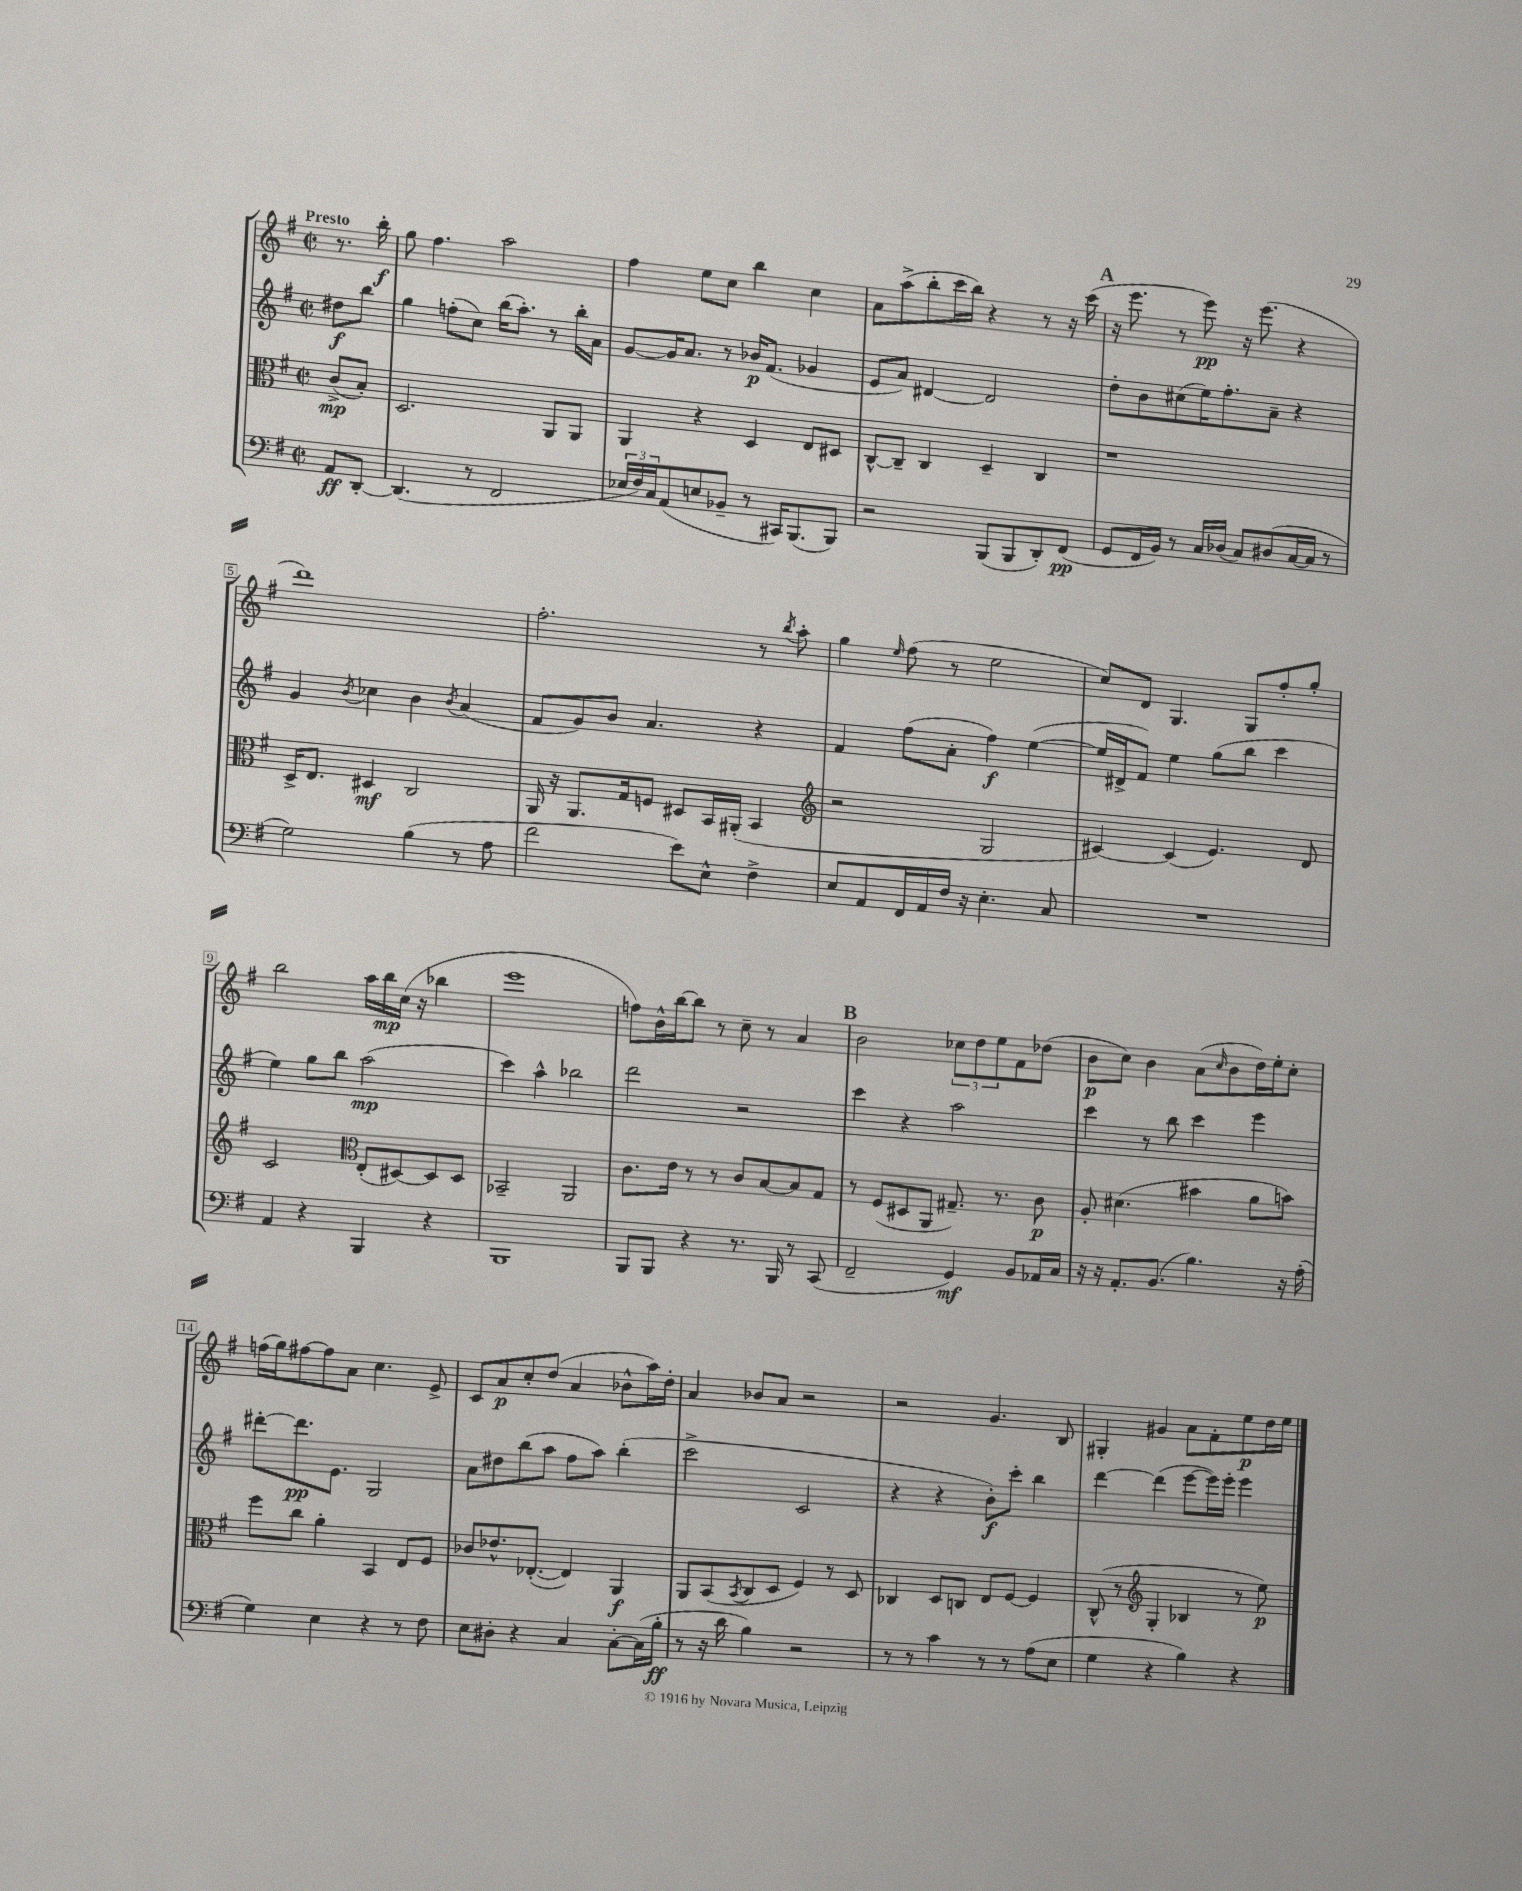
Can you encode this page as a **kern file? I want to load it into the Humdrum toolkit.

**kern	**dynam	**kern	**dynam	**kern	**dynam	**kern	**dynam
*part4	*part4	*part3	*part3	*part2	*part2	*part1	*part1
*staff4	*staff4	*staff3	*staff3	*staff2	*staff2	*staff1	*staff1
*clefF4	*	*clefC3	*	*clefG2	*	*clefG2	*
*k[f#]	*	*k[f#]	*	*k[f#]	*	*k[f#]	*
*M2/2	*	*M2/2	*	*M2/2	*	*M2/2	*
*met(c|)	*	*met(c|)	*	*met(c|)	*	*met(c|)	*
=	=	=	=	=	=	=	=
!	!	!	!	!	!	!LO:TX:a:B:t=Presto	!
8AA/L	ff	(8c^/L	mp	8dd#X\L	f	8.r	.
[8DD'/J	.	8B'/J)	.	8bb\J	.	.	.
.	.	.	.	.	.	16bb'\	f
=1	=1	=1	=1	=1	=1	=1	=1
(4.DD/]	.	2.D/	.	4gg\	.	8gg\	.
.	.	.	.	.	.	4.ff#\	.
.	.	.	.	(8ffn'\L	.	.	.
8r	.	.	.	8cc\J)	.	.	.
2FF#/	.	.	.	(16bb\KL	.	2aa\	.
.	.	.	.	8.aa'\J)	.	.	.
.	.	8AA/L	.	8r	.	.	.
.	.	8AA/J	.	16bb'\LL	.	.	.
.	.	.	.	16a\JJ	.	.	.
=2	=2	=2	=2	=2	=2	=2	=2
24E-X/LL	.	4AA/	.	[8g/L	.	4ff#\	.
24F#/)	.	.	.	.	.	.	.
24C/J	.	.	.	.	.	.	.
(8AA/	.	.	.	16g/K]	.	.	.
.	.	.	.	8.a/J	.	.	.
8En/	.	4r	.	.	.	8ee\L	.
8BB-X~/J	.	.	.	8r	.	8cc\J	.
8r	.	4D/	.	16b-X/KL	p	4bb\	.
.	.	.	.	(8.f#/J	.	.	.
16CC#X/KL)	.	.	.	.	.	.	.
(8.BBB/	.	.	.	.	.	.	.
.	.	8E/L	.	4g-X/	.	4cc\	.
8BBB/J)	.	8D#X/J	.	.	.	.	.
=3	=3	=3	=3	=3	=3	=3	=3
2r	.	[8C^^/L	.	8e/L	.	8a\L	.
.	.	8C~/J]	.	8a/J)	.	(8aa^\	.
.	.	4C/	.	[4d#X/	.	8bb'\	.
.	.	.	.	.	.	16ccc\L	.
.	.	.	.	.	.	16bb\JJ)	.
(8BBB/L	.	4D~/	.	2d#/]	.	4r	.
8BBB/	.	.	.	.	.	.	.
8DD'/)	.	4C/	.	.	.	8r	.
(8FF#/J	pp	.	.	.	.	16r	.
.	.	.	.	.	.	(16ccc\	.
!!LO:REH:place=s1:t=A
=4	=4	=4	=4	=4	=4	=4	=4
8GG/L	.	1r	.	8dd'\L	.	16r	.
.	.	.	.	.	.	8.eee\	.
16FF#/L	.	.	.	8b\	.	.	.
16BB/JJ)	.	.	.	.	.	.	.
8r	.	.	.	(8cc#X\	.	8r	.
16C/LL	.	.	.	16ee\K)	.	8eee\)	pp
(16D-X/JJ	.	.	.	8.ff#'\	.	.	.
8C/L)	.	.	.	.	.	16r	.
.	.	.	.	.	.	(8.eee\	.
(8D#X/	.	.	.	8a~\J	.	.	.
[16C/L	.	.	.	4r	.	4r	.
16C/JJ]	.	.	.	.	.	.	.
8r	.	.	.	.	.	.	.
!!LO:LB:g=z
=5	=5	=5	=5	=5	=5	=5	=5
2G\)	.	16D^/KL	.	4g/	.	1ddd)	.
.	.	8.E/J	.	.	.	.	.
.	.	.	.	8qb/	.	.	.
.	.	4D#X/	mf	4cc-X\	.	.	.
(4B\	.	2C/	.	4b\	.	.	.
.	.	.	.	8qb/	.	.	.
8r	.	.	.	(4a/	.	.	.
8A\	.	.	.	.	.	.	.
=6	=6	=6	=6	=6	=6	=6	=6
2f#\	.	16AA/	.	8f#/L	.	2.ff#'\	.
.	.	16r	.	.	.	.	.
.	.	8.AA/L	.	8g/)	.	.	.
.	.	.	.	8b/J	.	.	.
.	.	16G/k	.	.	.	.	.
.	.	8Fn/J	.	4.a/	.	.	.
8e\L)	.	8D#X/L	.	.	.	.	.
8E^^\J	.	16BB/L	.	.	.	.	.
.	.	(16AA#X'/JJ	.	.	.	.	.
4F#^\	.	4BB/	.	4r	.	8r	.
.	.	.	.	.	.	8qbb/	.
.	.	.	.	.	.	8aa'\	.
=7	=7	=7	=7	=7	=7	=7	=7
*	*	*clefG2	*	*	*	*	*
8E/L	.	2r	.	4f#/	.	4gg\	.
8AA/	.	.	.	.	.	.	.
.	.	.	.	.	.	16qqee/	.
16FF#/L	.	.	.	(8ff#\L	.	(8ff#\	.
16AA/	.	.	.	.	.	.	.
16F#/JJ	.	.	.	8a'\J	.	8r	.
16r	.	.	.	.	.	.	.
4.E'\	.	2G/	.	4ff#\)	f	2ee\	.
.	.	.	.	([4ee\	.	.	.
8C/	.	.	.	.	.	.	.
=8	=8	=8	=8	=8	=8	=8	=8
1r	.	[4c#X/)	.	16ee/LL]	.	8cc/L)	.
.	.	.	.	16d#X^/J	.	.	.
.	.	.	.	8f#/J)	.	8d/J	.
.	.	(4c#/]	.	4ee\	.	4.G/	.
.	.	4.e/)	.	(8gg\L	.	.	.
.	.	.	.	8bb\J	.	8G/L	.
.	.	.	.	4ccc\	.	8ff#'/	.
.	.	8d/	.	.	.	8gg'/J	.
!!LO:LB:g=z
=9	=9	=9	=9	=9	=9	=9	=9
4AA/	.	2c/	.	4ee\)	.	2bb\	.
4r	.	.	.	8gg\L	.	.	.
.	.	.	.	8bb\J	.	.	.
*	*	*clefC3	*	*	*	*	*
4BBB/	.	(8E'/L	.	(2aa\	mp	16aa\LL	.
.	.	.	.	.	.	16bb\	mp
.	.	[8D#X/)	.	.	.	(16cc\JJ	.
.	.	.	.	.	.	16r	.
4r	.	8D#/]	.	.	.	4bb-X\	.
.	.	8D#/J	.	.	.	.	.
=10	=10	=10	=10	=10	=10	=10	=10
1BBB	.	2BB-X~/	.	4ccc\)	.	1eee	.
.	.	.	.	4aa^^\	.	.	.
.	.	2AA/	.	2bb-X\	.	.	.
=11	=11	=11	=11	=11	=11	=11	=11
8BBB/L	.	8.c\L	.	2ddd\	.	8ffn\L)	.
8BBB/J	.	.	.	.	.	16b^^\L	.
.	.	16e\Jk	.	.	.	[16bb\J	.
4r	.	8r	.	.	.	8bb\J]	.
.	.	8r	.	.	.	8r	.
8.r	.	8c/L	.	2r	.	8cc~\	.
.	.	[8B/	.	.	.	8r	.
16BBB/	.	.	.	.	.	.	.
8r	.	8B/]	.	.	.	4a/	.
(8CC/	.	8G/J	.	.	.	.	.
!!LO:REH:place=s1:t=B
=12	=12	=12	=12	=12	=12	=12	=12
2FF#~/	.	8r	.	4ccc\	.	2b\	.
.	.	(8F#/L	.	.	.	.	.
.	.	8D#X/	.	4r	.	.	.
.	.	8AA/J	.	.	.	.	.
4GG/)	mf	8.G#X~/)	.	2aa\	.	12cc-X\L	.
.	.	.	.	.	.	12dd\	.
.	.	.	.	.	.	12ee\	.
.	.	8.r	.	.	.	.	.
8BB/L	.	.	.	.	.	8f#\	.
16AA-X/L	.	8c\	p	.	.	(8dd-X\J	.
16C/JJ	.	.	.	.	.	.	.
=13	=13	=13	=13	=13	=13	=13	=13
16r	.	8A'/	.	4ccc\	.	8b\L	p
16r	.	.	.	.	.	.	.
8.AA'/L	.	(4.d#X\	.	.	.	8cc\J)	.
.	.	.	.	8r	.	4b\	.
(8.BB/J	.	.	.	.	.	.	.
.	.	.	.	8bb\	.	.	.
4.B\)	.	4b#X\	.	4ccc\	.	(8a\L	.
.	.	.	.	.	.	16qqcc/	.
.	.	.	.	.	.	8b\	.
.	.	8a\L	.	4eee\	.	16dd\L)	.
.	.	.	.	.	.	16ee'\J	.
16r	.	8bn\J)	.	.	.	8cc'\J	.
(16A'\	.	.	.	.	.	.	.
!!LO:LB:g=z
=14	=14	=14	=14	=14	=14	=14	=14
4G\)	.	8ff#\L	.	[8ddd#X'\L	.	(16ffn\LL	.
.	.	.	.	.	.	16gg\J)	.
.	.	8cc\J	.	8.ddd#\]	pp	[8ff#X\	.
4E\	.	4a'\	.	.	.	8ff#\]	.
.	.	.	.	8.e\J	.	.	.
.	.	.	.	.	.	8a\J	.
4r	.	4BB/	.	2G/	.	4.cc\	.
8r	.	8E/L	.	.	.	.	.
8F#\	.	8F#/J	.	.	.	8e^/	.
=15	=15	=15	=15	=15	=15	=15	=15
8E\L	.	8c-X/L	.	8a\L	.	8c/L	.
8D#X'\J	.	8.e-X^^/	.	8dd#X\	.	8a/	p
4r	.	.	.	(8bb\	.	8cc'/	.
.	.	([8.E-X'/J	.	.	.	.	.
.	.	.	.	8aa\J	.	(8dd/J	.
4C/	.	4E-/])	.	8ff#\L	.	4a/	.
.	.	.	.	8aa\J)	.	.	.
[8C'\L	.	4AA/	f	(4bb'\	.	8b-X^^\L	.
(16C\L]	.	.	.	.	.	16aa\L)	.
16B'\JJ	ff	.	.	.	.	16dd'\JJ	.
=16	=16	=16	=16	=16	=16	=16	=16
8r	.	8AA/L	.	2ccc^\	.	4a/	.
16r	.	(8BB/	.	.	.	.	.
16d\	.	.	.	.	.	.	.
.	.	8qBB/	.	.	.	.	.
4B\)	.	8C/	.	.	.	8b-X/L	.
.	.	8D/J	.	.	.	8a/J	.
2r	.	4F#/)	.	2c/	.	2r	.
.	.	8r	.	.	.	.	.
.	.	8D/	.	.	.	.	.
=17	=17	=17	=17	=17	=17	=17	=17
8r	.	4C-X/	.	4r	.	2r	.
8r	.	.	.	.	.	.	.
4c\	.	8D/L	.	4r	.	.	.
.	.	8Cn/J	.	.	.	.	.
8r	.	8E/L	.	8b'\L)	f	4.g/	.
8r	.	[8F#/J	.	8ccc'\J	.	.	.
(8A\L	.	4F#/]	.	4bb\	.	.	.
8E\J	.	.	.	.	.	8B/	.
=18	=18	=18	=18	=18	=18	=18	=18
4G\	.	(8C^^/	.	[4ddd\	.	4G#X'/	.
.	.	8r	.	.	.	.	.
*	*	*clefG2	*	*	*	*	*
4r	.	4G'/	.	(4ddd\]	.	4g#X/	.
4B\)	.	4B-X/	.	[8eee\L	.	8a\L	.
.	.	.	.	16eee\L])	.	8f#'\	.
.	.	.	.	16eee'\JJ	.	.	.
4r	.	8r	.	4eee\	.	8ee\	p
.	.	8ee\)	p	.	.	16dd\L	.
.	.	.	.	.	.	16ee\JJ	.
==	==	==	==	==	==	==	==
*-	*-	*-	*-	*-	*-	*-	*-
